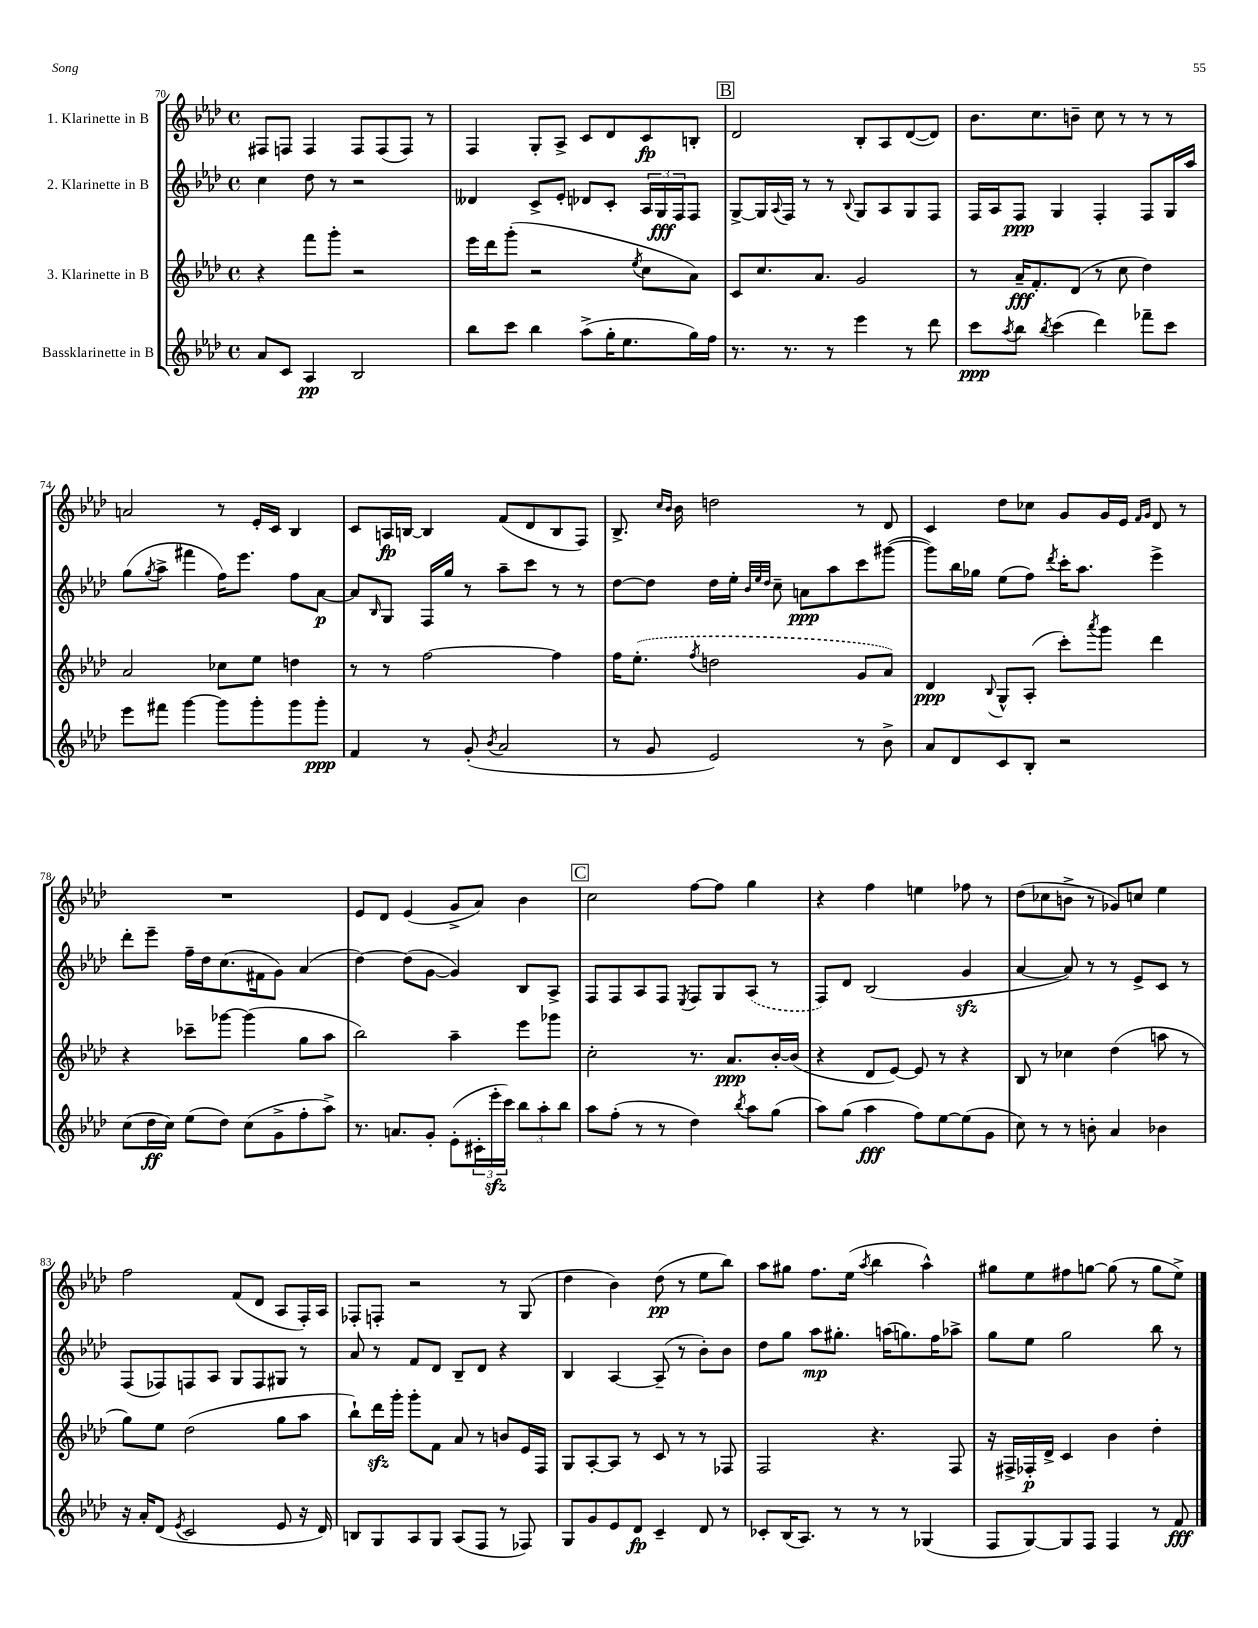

**kern	**kern	**kern	**kern
*staff4	*staff3	*staff2	*staff1
*clefG2	*clefG2	*clefG2	*clefG2
*k[b-e-a-d-]	*k[b-e-a-d-]	*k[b-e-a-d-]	*k[b-e-a-d-]
*M4/4	*M4/4	*M4/4	*M4/4
*met(c)	*met(c)	*met(c)	*met(c)
8a-/L	4r	4cc\	8F#/L
8c/J	.	.	8F/J
4A-/	8fff\L	8dd-\	4F/
.	8ggg'\J	8r	.
2B-/	2r	2r	8F/L
.	.	.	(8F/
.	.	.	8F/J)
.	.	.	8r
=	=	=	=
8bb-\L	16eee-\LL	4d--/	4F/
.	16ddd-\J	.	.
8ccc\J	(8ggg'\J	.	.
4bb-\	2r	8c^/L	8G'/L
.	.	8e-'/J	8A-^/J
(8aa-^\L	.	8d-/L	8c/L
16gg'\K	.	8c'/J	8d-/
8.ee-\	.	.	.
.	8qee-/	.	.
.	8cc\L	24A-/LL	8c/
.	.	24G/	.
.	.	24F/J	.
16gg\L)	8a-\J)	8F/J	8B'/J
16ff\JJ	.	.	.
=	=	=	=
8.r	8c/L	[8G^/L	2d-/
.	8.cc/	16G/]L	.
.	.	8qqA-/	.
8.r	.	16F/JJ	.
.	.	8r	.
.	8.a-/J	.	.
8r	.	8r	.
.	.	8qqB-/	.
4eee-\	2g/	8G/L	8B-'/L
.	.	8A-/	8A-/
8r	.	8G/	([8d-/
8ddd-\	.	8F/J	8d-/]J)
=	=	=	=
8ccc\L	8r	16F/LL	8.b-\L
.	.	16A-/J	.
8qaa-/	.	.	.
8bb-\J	16a-~/LK	8F/J	.
.	8.f'/	.	8.cc\
8qbb-/	.	.	.
(4ccc\	.	4G/	.
.	(8d-/J	.	8b~\J
4ddd-\)	8r	4F'/	8cc\
.	8cc\	.	8r
8fff-~\L	4dd-\)	8F/L	8r
8ccc\J	.	16G/L	8r
.	.	16aa-/JJ	.
=	=	=	=
8eee-\L	2a-/	(8gg\L	2a/
.	.	8qgg/	.
8fff#\J	.	8aa-^\J	.
[4ggg\	.	4fff#\	.
8ggg\]L	8cc-\L	16ff\LK)	8r
.	.	8.eee-\J	.
8ggg'\	8ee-\J	.	16e-'/LL
.	.	.	16c/JJ
8ggg\	4dd\	8ff\L	4B-/
8ggg'\J	.	[8a-\J	.
=	=	=	=
4f/	8r	8a-/]L	8c/L
.	.	16qqB-/	.
.	8r	8G/J	16A/L
.	.	.	[16B/JJ
8r	[2ff\	16F/LL	4B/]
.	.	16gg/JJ	.
(8g'/	.	8r	.
8qb-/	.	.	.
2a-/	.	8aa-~\L	(8f/L
.	.	8ccc\J	8d-/
.	4ff\]	8r	8B/
.	.	8r	8F/J)
=	=	=	=
8r	16ff\LK	[8dd-\L	8.B-^/
.	(8.ee-'\J	.	.
8g/	.	8dd-\]J	.
.	.	.	16qqcc/LL
.	.	.	16qqb-/JJ
.	.	.	16b-\
.	8qff/	.	.
2e-/)	2dd\	16dd-\LL	2dd\
.	.	16ee-'\JJ	.
.	.	32qqb-/LLL	.
.	.	32qqee-/	.
.	.	32qqdd-/JJJ	.
.	.	8cc~\	.
.	.	8a\L	.
.	.	8aa-\	.
8r	8g/L	8ccc\	8r
8b-^\	8a-/J)	([8ggg#\J	8d-/
=	=	=	=
8a-/L	4d-/	8ggg#\]L)	4c/
8d-/	.	16bb-\L	.
.	.	16gg-\JJ	.
.	8qqB-/	.	.
8c/	8G^^/L	(8ee-\L	8dd-\L
8B-'/J	(8A-'/J	8ff\J)	8cc-\J
.	.	8qddd-/	.
2r	8ccc'\L)	16ccc'\LK	8g/L
.	.	8.aa-\J	.
.	8qaaa-/	.	.
.	8ggg\J	.	16g/L
.	.	.	16e-/JJ
.	.	.	16qqf/LL
.	.	.	16qqg/JJ
.	4ddd-\	4eee-^\	8d-/
.	.	.	8r
=	=	=	=
(8cc\L	4r	8ddd-'\L	1r
16dd-\L	.	8eee-~\J	.
16cc\JJ)	.	.	.
(8ee-\L	8ccc-~\L	16ff~\LL	.
.	.	16dd-\J	.
8dd-\J)	[8ggg-\J	(8.cc\	.
(8cc\L	(4ggg-\]	.	.
.	.	16f#\k	.
8g^\	.	8g\J)	.
8ff'\	8gg\L	(4a-/	.
8aa-^\J)	8aa-\J	.	.
=	=	=	=
8.r	2bb-\)	[4dd-\)	8e-/L
.	.	.	8d-/J
8.a/L	.	.	.
.	.	(8dd-\]L	(4e-/
8g'/J	.	[8g\J	.
(8e-'\L	4aa-~\	4g/])	8g^/L
24c#'\L	.	.	8a-/J)
24eee-'\	.	.	.
24ccc\JJ)	.	.	.
12bb-\L	8eee-\L	8B-/L	4b-\
12aa-'\	.	.	.
.	8ggg-\J	8A-^/J	.
12bb-\J	.	.	.
=	=	=	=
8aa-\L	2cc'\	8F/L	2cc\
(8ff'\J	.	8F/	.
8r	.	8A-/	.
8r	.	8F/J	.
.	.	8qE-/	.
4dd-\)	8.r	8F/L	[8ff\L
.	.	8G/	8ff\]J
.	8.a-/L	.	.
8qbb-/	.	.	.
8aa-\L	.	(8A-/J	4gg\
(8gg\J	[16b-'/L	8r	.
.	(16b-/]JJ	.	.
=	=	=	=
8aa-\L)	4r	8F/L)	4r
(8gg\J	.	8d-/J	.
4aa-\	8d-/L	(2B-/	4ff\
.	[8e-/J)	.	.
8ff\L)	8e-/]	.	4ee\
[8ee-\	8r	.	.
(8ee-\]	4r	4g/	8ff-\
8g\J	.	.	8r
=	=	=	=
8cc\)	8B-/	[4a-/	(8dd-\L
8r	8r	.	8cc-\
8r	4cc-\	8a-/])	8b^\J
8b'\	.	8r	8r
4a-/	(4dd-\	8r	8g-/L)
.	.	8e-^/L	8cc/J
4b-\	8aa\	8c/J	4ee-\
.	8r	8r	.
=	=	=	=
16r	8gg\L)	(8F/L	2ff\
16a-'/LK	.	.	.
(8d-/J	8ee-\J	8F-/)	.
8qe-/	.	.	.
2c/	(2dd-\	8F/	.
.	.	8A-/J	.
.	.	8G/L	(8f/L
.	.	8F/	8d-/J
8e-/	8gg\L	8G#/J	8A-/L
16r	8aa-\J	8r	16F'/L)
16d-/)	.	.	16A-/JJ
=	=	=	=
8B/L	8bb-`\L)	8a-/	8F-'/L
8G/	16ddd-\L	8r	8F'/J
.	16ggg'\JJ	.	.
8A-/	8ggg'\L	8f/L	2r
8G/J	8f\J	8d-/J	.
(8A-/L	8a-/	8B-~/L	.
8F/J	8r	8d-/J	.
8r	8b/L	4r	8r
8F-/)	16e-/L	.	(8G/
.	16F/JJ	.	.
=	=	=	=
8G/L	8G/L	4B-/	4dd-\
8g/	[8A-'/	.	.
8e-/	8A-/]J	[4A-/	4b-\)
8d-/J	8r	.	.
4c~/	8c/	(8A-~/]	(8dd-\
.	8r	8r	8r
8d-/	8r	8b-'\L)	8ee-\L
8r	8F-/	8b-\J	8bb-\J)
=	=	=	=
8c-'/L	2F/	8dd-\L	8aa-\L
(16B-/K	.	8gg\J	8gg#\J
8.A-/J)	.	.	.
.	.	8aa-\L	8.ff\L
8r	.	8.gg#'\J	.
.	.	.	(16ee-\Jk
.	.	.	8qaa-/
8r	4.r	.	4bb-\
.	.	(16aa\LK	.
8r	.	8.gg\)	.
(4G-/	.	.	4aa-^^\)
.	.	16ff\K	.
.	8F/	8aa-^\J	.
=	=	=	=
8F/L	16r	8gg\L	8gg#\L
.	16F#^/LL	.	.
[8G/)	16F-'/	8ee-\J	8ee-\
.	16d-^/JJ	.	.
8G/]	4c/	2gg\	8ff#\
8F/J	.	.	[8gg\J
4F/	4b-\	.	(8gg\]
.	.	.	8r
8r	4dd-'\	8bb-\	8gg\L
8f/	.	8r	8ee-^\J)
==	==	==	==
*-	*-	*-	*-
